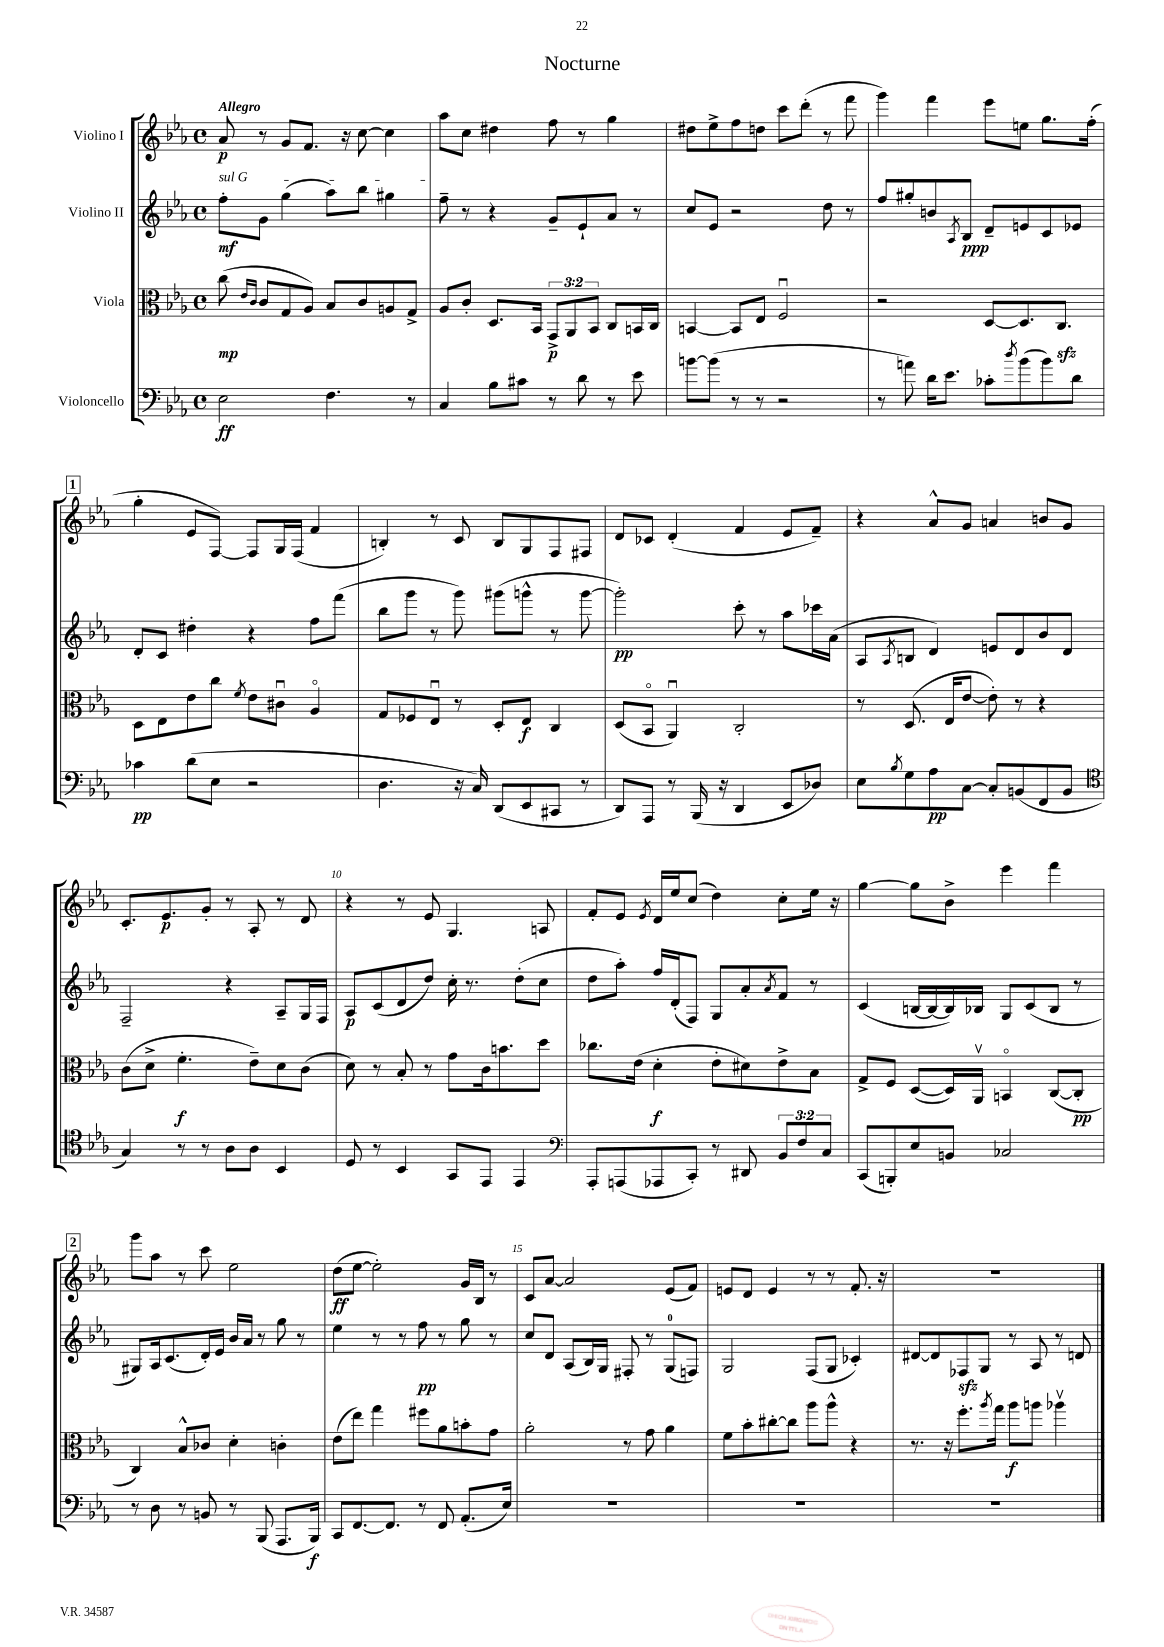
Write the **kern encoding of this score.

**kern	**kern	**kern	**kern
*staff4	*staff3	*staff2	*staff1
*clefF4	*clefC3	*clefG2	*clefG2
*k[b-e-a-]	*k[b-e-a-]	*k[b-e-a-]	*k[b-e-a-]
*M4/4	*M4/4	*M4/4	*M4/4
*met(c)	*met(c)	*met(c)	*met(c)
2E-\	(8cc\	8ff'\L	8a-/
.	16qqe-/LL	.	.
.	16qqc/JJ	.	.
.	8c/L	8g\J	8r
.	8G/	(4gg\	8g/L
.	8A-/J)	.	8.f/J
4.F\	8B-/L	8aa-\L)	.
.	.	.	16r
.	8c/	8bb-\J	[8cc\
.	8A/	4gg#\	4cc\]
8r	8G^/J	.	.
=	=	=	=
4C/	8A-/L	8ff~\	8aa-\L
.	8c'/J	8r	8cc\J
8B-\L	8.D/L	4r	4dd#\
8c#\J	.	.	.
.	16BB-/Jk	.	.
8r	12GG^/L	8g~/L	8ff\
.	12AA-/	.	.
8d\	.	8e-`/	8r
.	12BB-/J	.	.
8r	8C/L	8a-/J	4gg\
8e-\	16BB/L	8r	.
.	16C/JJ	.	.
=	=	=	=
[8b\L	[4BB/	8cc/L	8dd#\L
(8b\]J	.	8e-/J	8ee-^\
8r	8BB/]L	2r	8ff\
8r	8E-/J	.	8dd\J
2r	2Fu/	.	8ccc\L
.	.	.	(8ddd'\J
.	.	8dd\	8r
.	.	8r	8fff\
=	=	=	=
8r	2r	8ff/L	4ggg\)
8a\)	.	8gg#'/	.
16d\LK	.	8b/	4fff\
8.e-\J	.	.	.
.	.	8qA-/	.
.	.	8B-/J	.
8c-'\L	[8D/L	8d~/L	8eee-\L
8qdd/	.	.	.
(8b-\	8.D/]	8e/	8ee\J
8b-\)	.	8c/	8.gg\L
.	8.C/J	.	.
8d\J	.	8e-/J	.
.	.	.	(16ff'\Jk
=	=	=	=
4c-\	8D\L	8d'/L	4gg'\
.	8E-\	8c/J	.
(8d\L	8e-\	4dd#'\	8e-/L
8E-\J	8cc\J	.	[8F/J)
.	8qf/	.	.
2r	8e-\L	4r	8F/]L
.	8c#u\J	.	16G/L
.	.	.	(16F/JJ
.	4A-o/	8ff\L	4f/
.	.	(8fff\J	.
=	=	=	=
4.D\	8G/L	8bb-\L	4B'/)
.	8F-/	8ggg\J	.
.	8E-u/J	8r	8r
16r	8r	8ggg\)	8c/
16C/)	.	.	.
(8DD/L	8D'/L	(8ggg#\L	8B/L
8EE-/	8E-/J	8ggg^^\J	8G/
8CC#/J	4C/	8r	8F/
8r	.	[8ggg\	8F#/J
=	=	=	=
8DD/L)	(8D/L	2ggg'\])	8d/L
8AAA-/J	8BB-o/J	.	8c-/J
8r	4AA-u/)	.	(4d'/
(16BBB-/	.	.	.
16r	.	.	.
4DD/	2C'/	8ccc'\	4f/
.	.	8r	.
8EE-/L	.	8aa-\L	8e-/L
8D-/J)	.	16ccc-\L	8f~/J)
.	.	(16a-\JJ	.
=	=	=	=
8E-\L	8r	8A-/L	4r
8qB-/	.	8qA-/	.
8G\	(8.D/	8B/J	.
8A-\	.	4d/)	8a-^^/L
.	16E-/LK	.	.
[8C\J	[8e-/J	.	8g/J
8C'/]L	8e-'\])	8e/L	4a/
(8BB/	8r	8d/	.
8FF/	4r	8b-/	8b/L
8BB/J	.	8d/J	8g/J
=	=	=	=
*clefC4	*	*	*
4G/)	(8c\L	2F~/	8.c'/L
.	8d^\J	.	.
.	.	.	8.e-/
8r	4.f'\	.	.
8r	.	.	8g'/J
8A-\L	.	4r	8r
8A-\J	8e-~\L)	.	8A-'/
4BB-/	8d\	8A-~/L	8r
.	(8c\J	16G/L	8d/
.	.	16F/JJ	.
=	=	=	=
8D/	8d\)	8A-/L	4r
8r	8r	(8c/	.
4BB-/	8B-'/	8d/	8r
.	8r	8dd/J)	8e-/
8GG/L	8g\L	16cc'\	4.G/
.	.	8.r	.
8EE-/J	16c\k	.	.
.	8.b\	.	.
4EE-/	.	(8dd'\L	.
.	8dd\J	8cc\J	8A/
=	=	=	=
*clefF4	*	*	*
8AAA-'/L	8.cc-\L	8dd\L	8f'/L
(8AAA/	.	8aa-'\J)	8e-/J
.	(16e-\Jk	.	.
.	.	.	8qe-/
8AAA-/	4d'\	16ff/LL	16d/LL
.	.	(16d'/J	16ee-/J
8CC'/J)	.	8F/J)	(8cc/J
8r	8e-'\L	8G/L	4dd\)
8DD#/	8d#\)	8a-'/	.
.	.	8qa-/	.
12BB-/L	8e-^\	8f/J	8cc'\L
12F/	.	.	.
.	8B-\J	8r	16ee-\Jk
12C/J	.	.	.
.	.	.	16r
=	=	=	=
(8CC/L	8G^/L	(4c/	[4gg\
8BBB'/)	8F/J	.	.
8E-/	([8D/L	[16B/LL	8gg\]L
.	.	16B/_	.
8BB/J	16D/]L)	16B/])	8b-^\J
.	16AA-v/JJ	16B-/JJ	.
2C-/	4BBo/	8G/L	4eee-\
.	.	(8c/	.
.	([8C/L	8B-/J	4fff\
.	8C'/]J	8r	.
=	=	=	=
8r	4C/)	8G#/L)	8ggg\L
8D\	.	16A-/k	8aa-\J
.	.	(8.c/	.
8r	8B-^^/L	.	8r
8BB/	8c-/J	16d'/L)	8ccc\
.	.	16e-/JJ	.
8r	4d'\	16b-/LL	2ee-\
.	.	16a-/JJ	.
(8BBB-/	.	8r	.
8.AAA-/L	4c'\	8gg\	.
.	.	8r	.
16BBB-/Jk)	.	.	.
=	=	=	=
8CC/L	(8e-\L	4ee-\	(8dd\L
[8.FF/	8ee-\J)	.	[8ee-\J
.	4gg\	8r	2ee-'\])
8.FF/]J	.	.	.
.	.	8r	.
8r	8ff#\L	8ff\	.
8FF/	8a-\	8r	.
(8.AA-'/L	8b'\	8gg\	16g/LL
.	.	.	16B-/JJ
.	8g\J	8r	8r
16E-/Jk)	.	.	.
=	=	=	=
1r	2a-'\	8cc/L	8c/L
.	.	8d/J	[8a-/J
.	.	(8A-/L	2a-/]
.	.	16B-/L)	.
.	.	16G/JJ	.
.	8r	8F#'/	.
.	8g\	8r	.
.	4a-\	(8G/L	(8e-/L
.	.	8F/J)	8f/J)
=	=	=	=
1r	8f\L	2G/	8e/L
.	8b-'\	.	8d/J
.	[8cc#'\	.	4e/
.	8cc#\]J	.	.
.	8aa-\L	(8F/L	8r
.	8aa-^^\J	8G/J	8r
.	4r	4c-'/)	8.f'/
.	.	.	16r
=	=	=	=
1r	8.r	[8d#/L	1r
.	.	8d#/]	.
.	16r	.	.
.	8.ff'\L	8F-/	.
.	.	8G/J	.
.	8qaa-/	.	.
.	16gg\Jk	.	.
.	8aa-\L	8r	.
.	8aa\J	8A-/	.
.	4aa-v\	8r	.
.	.	8d/	.
==	==	==	==
*-	*-	*-	*-
